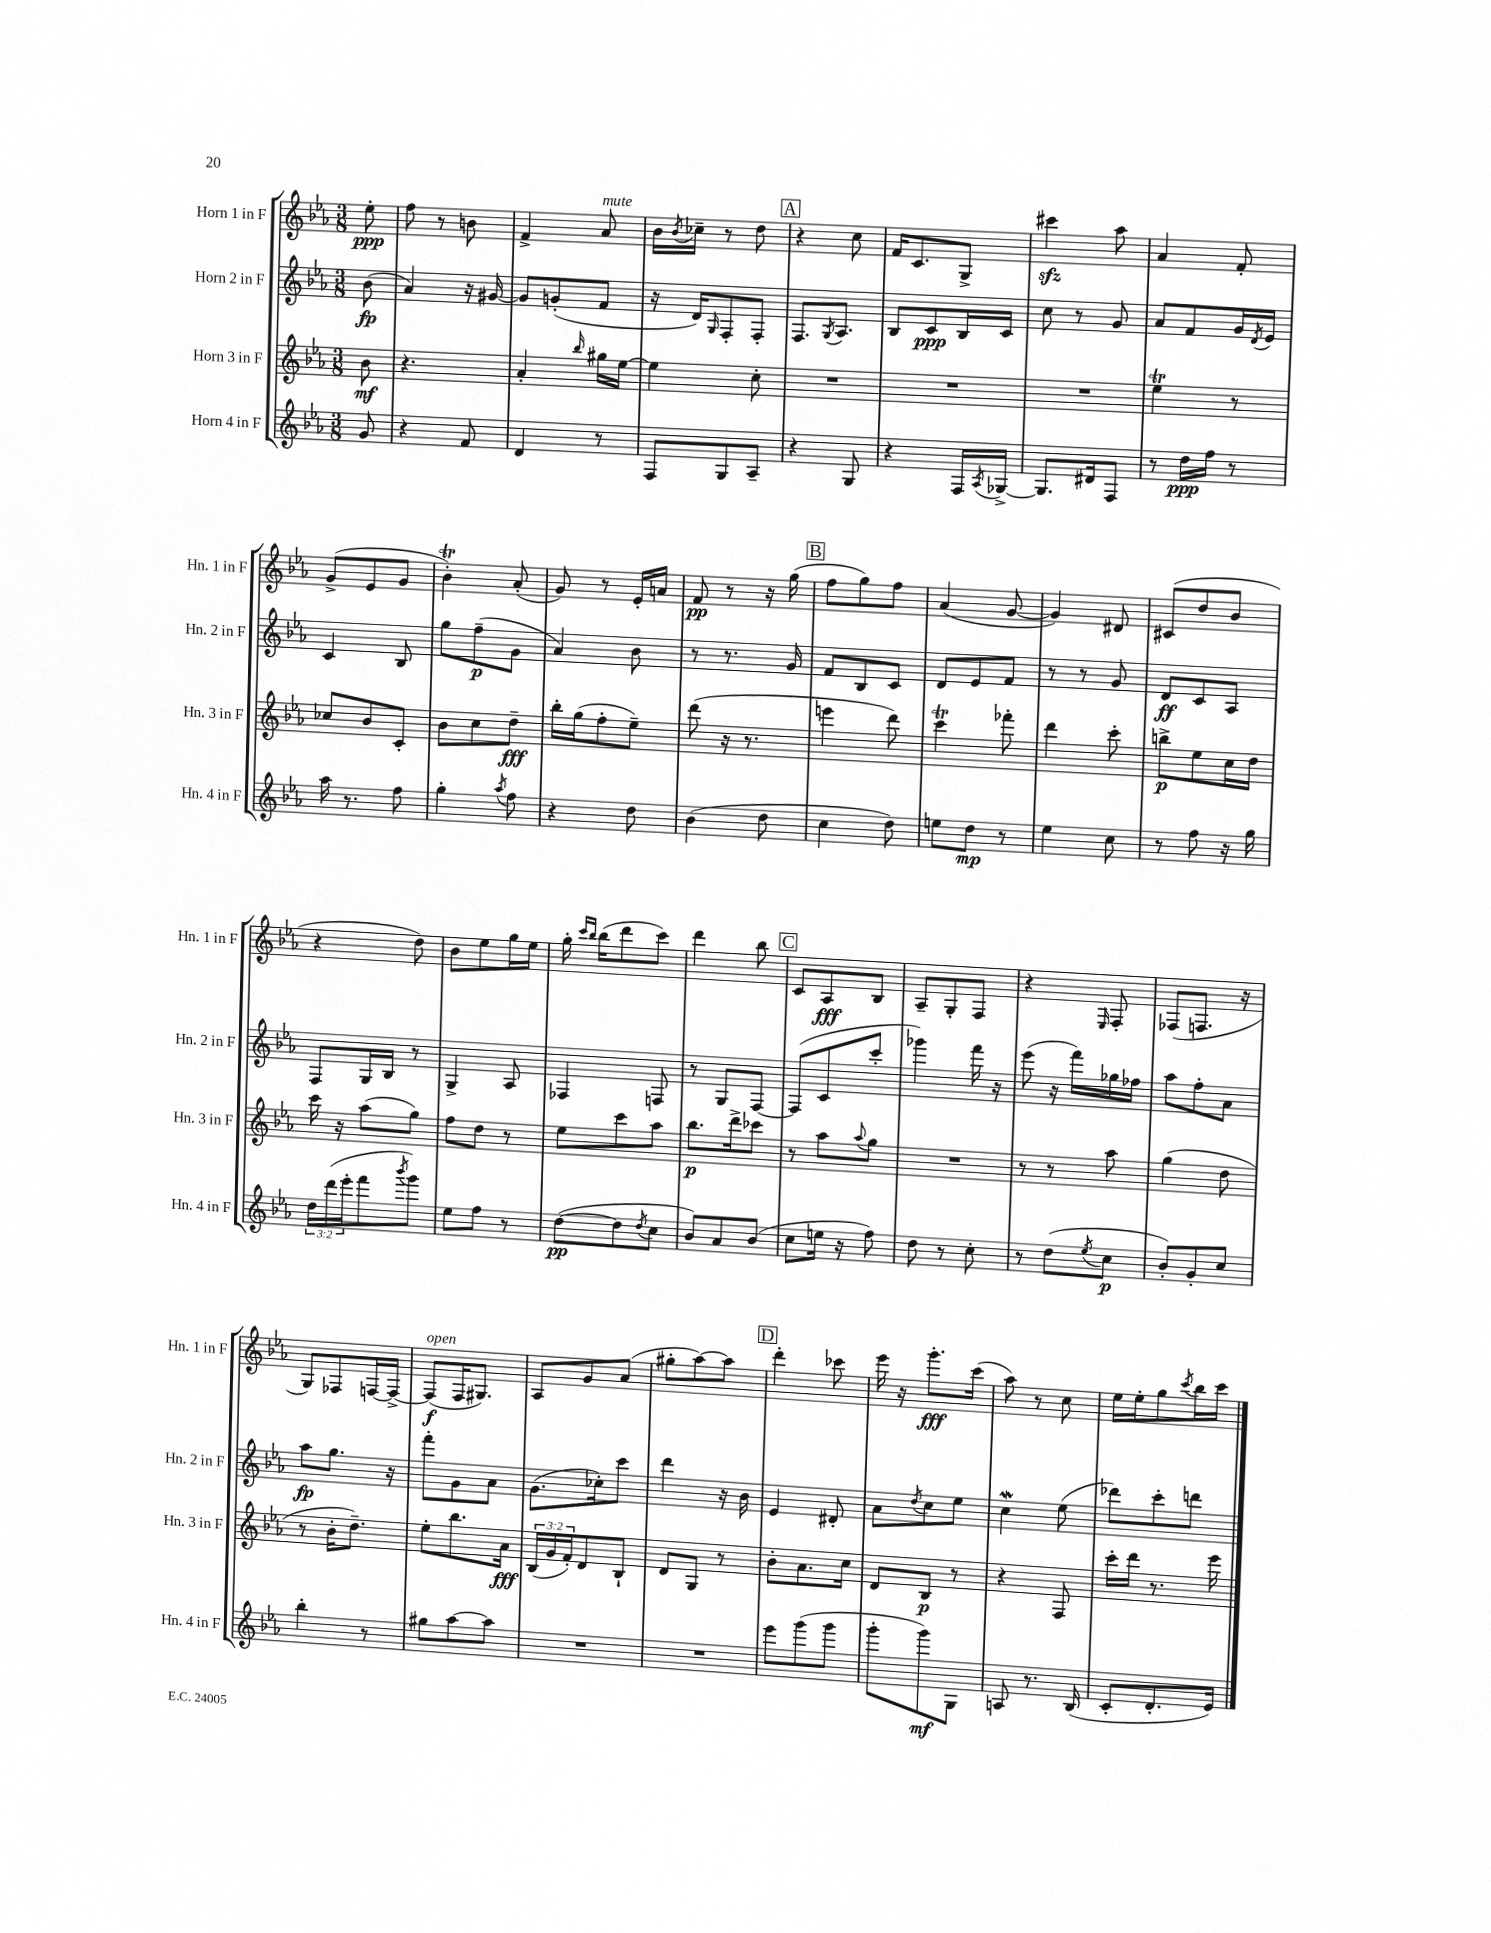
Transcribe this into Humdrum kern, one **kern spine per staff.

**kern	**dynam	**kern	**dynam	**kern	**dynam	**kern	**dynam
*part4	*part4	*part3	*part3	*part2	*part2	*part1	*part1
*staff4	*staff4	*staff3	*staff3	*staff2	*staff2	*staff1	*staff1
*I"Horn 4 in F	*	*I"Horn 3 in F	*	*I"Horn 2 in F	*	*I"Horn 1 in F	*
*I'Hn. 4 in F	*	*I'Hn. 3 in F	*	*I'Hn. 2 in F	*	*I'Hn. 1 in F	*
*clefG2	*	*clefG2	*	*clefG2	*	*clefG2	*
*k[b-e-a-]	*	*k[b-e-a-]	*	*k[b-e-a-]	*	*k[b-e-a-]	*
*M3/8	*	*M3/8	*	*M3/8	*	*M3/8	*
=	=	=	=	=	=	=	=
8g/	.	8b-\	mf	(8b-\	fp	8ee-'\	ppp
=1	=1	=1	=1	=1	=1	=1	=1
4r	.	4.r	.	4a-/)	.	8ff\	.
.	.	.	.	.	.	8r	.
8f/	.	.	.	16r	.	8bn\	.
.	.	.	.	[16g#X/	.	.	.
=2	=2	=2	=2	=2	=2	=2	=2
4d/	.	4a-'/	.	8g#/L]	.	4f^/	.
.	.	.	.	(8gn'/	.	.	.
.	.	16qqbb-/	.	.	.	.	.
!	!	!	!	!	!	!LO:TX:a:i:t=mute	!
8r	.	16gg#X\LL	.	8f/J	.	8a-/	.
.	.	[16ee-\JJ	.	.	.	.	.
=3	=3	=3	=3	=3	=3	=3	=3
8F/L	.	4ee-\]	.	16r	.	16b-\LL	.
.	.	.	.	.	.	8qb-/	.
.	.	.	.	16d/KL)	.	16cc-X~\JJ	.
.	.	.	.	16qqG/	.	.	.
8G/	.	.	.	8F'/	.	8r	.
8A-~/J	.	8cc'\	.	8F'/J	.	8dd\	.
!!LO:REH:place=s1:t=A
=4	=4	=4	=4	=4	=4	=4	=4
4r	.	4.r	.	8.F/L	.	4r	.
.	.	.	.	8qG/	.	.	.
.	.	.	.	8.A-/J	.	.	.
8G/	.	.	.	.	.	8cc\	.
=5	=5	=5	=5	=5	=5	=5	=5
4r	.	4.r	.	8B-/L	.	16f/KL	.
.	.	.	.	.	.	8.c/	.
.	.	.	.	8c/	ppp	.	.
16F/LL	.	.	.	16B-/L	.	8G^/J	.
8qA-/	.	.	.	.	.	.	.
[16G-X^/JJ	.	.	.	16c/JJ	.	.	.
=6	=6	=6	=6	=6	=6	=6	=6
8.G-/L]	.	4.r	.	8cc\	.	4ccc#Xzz\	.
.	.	.	.	8r	.	.	.
16d#X/k	.	.	.	.	.	.	.
8F/J	.	.	.	8g/	.	8aa-\	.
=7	=7	=7	=7	=7	=7	=7	=7
8r	.	4ee-T\	.	8a-/L	.	4a-/	.
16dd\LL	ppp	.	.	8f/	.	.	.
16ff\JJ	.	.	.	.	.	.	.
8r	.	8r	.	16g/L	.	8f'/	.
.	.	.	.	8qd/	.	.	.
.	.	.	.	16e-/JJ	.	.	.
!!LO:LB:g=z
=8	=8	=8	=8	=8	=8	=8	=8
16aa-\	.	8cc-X/L	.	4c/	.	(8g^/L	.
8.r	.	.	.	.	.	.	.
.	.	8b-/	.	.	.	8e-/	.
8ff\	.	8c'/J	.	8B-/	.	8g/J	.
=9	=9	=9	=9	=9	=9	=9	=9
4gg'\	.	8b-\L	.	8gg\L	.	4b-T'\)	.
.	.	8cc\	.	(8ff~\	p	.	.
8qaa-/	.	.	.	.	.	.	.
8ff\	.	8dd~\J	fff	8g\J	.	(8a-'/	.
=10	=10	=10	=10	=10	=10	=10	=10
4r	.	16bb-'\LL	.	4a-/)	.	8g/)	.
.	.	(16gg\J	.	.	.	.	.
.	.	8ff'\	.	.	.	8r	.
8dd\	.	8ee-~\J)	.	8b-\	.	16e-'/LL	.
.	.	.	.	.	.	16an/JJ	.
=11	=11	=11	=11	=11	=11	=11	=11
(4b-\	.	(8ddd\	.	8r	.	8f/	pp
.	.	16r	.	8.r	.	8r	.
.	.	8.r	.	.	.	.	.
8dd\	.	.	.	.	.	16r	.
.	.	.	.	16g/	.	(16gg\	.
!!LO:REH:place=s1:t=B
=12	=12	=12	=12	=12	=12	=12	=12
4cc\	.	4eeen\	.	8f/L	.	8ff\L	.
.	.	.	.	8B-/	.	8gg\)	.
8dd\)	.	8ddd\)	.	8c/J	.	8ff\J	.
=13	=13	=13	=13	=13	=13	=13	=13
8een\L	.	4cccT\	.	8d/L	.	(4a-/	.
8dd\J	mp	.	.	8e-/	.	.	.
8r	.	8fff-X'\	.	8f/J	.	[8g/	.
=14	=14	=14	=14	=14	=14	=14	=14
4ee-\	.	4ddd\	.	8r	.	4g/])	.
.	.	.	.	8r	.	.	.
8cc\	.	8ccc'\	.	8g/	.	8d#X/	.
=15	=15	=15	=15	=15	=15	=15	=15
8r	.	8bbn^\L	p	8d/L	ff	(8c#X/L	.
8ff\	.	8ee-\	.	8c/	.	8dd/	.
16r	.	16cc\L	.	8A-/J	.	8b-/J	.
16gg\	.	16dd\JJ	.	.	.	.	.
!!LO:LB:g=z
=16	=16	=16	=16	=16	=16	=16	=16
24dd\LL	.	16ccc\	.	8F/L	.	4r	.
(24ddd\	.	.	.	.	.	.	.
.	.	16r	.	.	.	.	.
24eee-'\J	.	.	.	.	.	.	.
8fff\	.	(8aa-\L	.	16G/L	.	.	.
.	.	.	.	16B-/JJ	.	.	.
8qbbb-/	.	.	.	.	.	.	.
8ggg\J)	.	8gg\J)	.	8r	.	8dd\)	.
=17	=17	=17	=17	=17	=17	=17	=17
8ee-\L	.	8ff\L	.	4G^/	.	8b-\L	.
8ff\J	.	8dd\J	.	.	.	8ee-\	.
8r	.	8r	.	8A-/	.	16gg\L	.
.	.	.	.	.	.	16ee-\JJ	.
=18	=18	=18	=18	=18	=18	=18	=18
([8dd\L	pp	8ee-\L	.	4F-X/	.	16gg'\	.
.	.	.	.	.	.	16qqccc/LL	.
.	.	.	.	.	.	16qqbb-/JJ	.
.	.	.	.	.	.	(16bb-\KL	.
8dd\]	.	8ccc\	.	.	.	8ddd\	.
8qdd/	.	.	.	.	.	.	.
8cc\J	.	8aa-\J	.	8Fn/	.	8ccc\J)	.
=19	=19	=19	=19	=19	=19	=19	=19
8b-/L)	.	8.bb-\L	p	8r	.	4ddd\	.
8a-/	.	.	.	8G/L	.	.	.
.	.	16ddd^\k	.	.	.	.	.
(8b-/J	.	8ccc-X\J	.	[8F/J	.	8bb-\	.
!!LO:REH:place=s1:t=C
=20	=20	=20	=20	=20	=20	=20	=20
8cc\L	.	8r	.	(8F/L]	.	8c/L	.
16een\Jk	.	8aa-\L	.	8c/	.	8A-/	fff
16r	.	.	.	.	.	.	.
.	.	8qqaa-/	.	.	.	.	.
8ff\)	.	8gg\J	.	8ccc'/J	.	8B-/J	.
=21	=21	=21	=21	=21	=21	=21	=21
8dd\	.	4.r	.	4ggg-X\)	.	8A-~/L	.
8r	.	.	.	.	.	8G'/	.
8cc'\	.	.	.	16fff\	.	8F/J	.
.	.	.	.	16r	.	.	.
=22	=22	=22	=22	=22	=22	=22	=22
8r	.	8r	.	(8eee-\	.	4r	.
(8dd\L	.	8r	.	16r	.	.	.
.	.	.	.	16fff\LL)	.	.	.
8qee-/	.	.	.	.	.	16qqE-/	.
8cc\J	p	8aa-\	.	16gg-X\	.	8F'/	.
.	.	.	.	16ff-X\JJ	.	.	.
=23	=23	=23	=23	=23	=23	=23	=23
8b-'/L)	.	(4gg\	.	8aa-\L	.	(8F-X/L	.
8g'/	.	.	.	8ff'\	.	8.Fn/J	.
8cc/J	.	8dd\	.	8a-\J	.	.	.
.	.	.	.	.	.	16r	.
!!LO:LB:g=z
=24	=24	=24	=24	=24	=24	=24	=24
4bb-'\	.	8r	.	8aa-\L	fp	8G/L)	.
.	.	16b-'\KL	.	8.gg\J	.	8F-X/	.
.	.	8.dd~\J)	.	.	.	.	.
8r	.	.	.	.	.	[16Fn/L	.
.	.	.	.	16r	.	16F^/JJ_	.
=25	=25	=25	=25	=25	=25	=25	=25
!	!	!	!	!	!	!LO:TX:a:i:t=open	!
8gg#X\L	.	8ee-'\L	.	8fff'\L	.	(8F/L]	f
[8aa-\	.	8.bb-\	.	8g\	.	16F/K	.
.	.	.	.	.	.	8.G#X/J)	.
8aa-\J]	.	.	.	8a-\J	.	.	.
.	.	16a-\Jk	fff	.	.	.	.
=26	=26	=26	=26	=26	=26	=26	=26
4.r	.	(24B-/LL	.	(8.g\L	.	8A-/L	.
.	.	24g/	.	.	.	.	.
.	.	24f'/J)	.	.	.	.	.
.	.	8d/	.	.	.	8g/	.
.	.	.	.	16cc-X'\k)	.	.	.
.	.	8B-`/J	.	8ccc\J	.	(8a-/J	.
=27	=27	=27	=27	=27	=27	=27	=27
4.r	.	8d/L	.	4ddd\	.	8gg#X'\L	.
.	.	8G/J	.	.	.	[8aa-\)	.
.	.	8r	.	16r	.	8aa-\J]	.
.	.	.	.	16b-\	.	.	.
!!LO:REH:place=s1:t=D
=28	=28	=28	=28	=28	=28	=28	=28
8eee-\L	.	8b-'\L	.	4e-/	.	4ddd'\	.
(8ggg\	.	8.a-\	.	.	.	.	.
8ggg\J	.	.	.	8d#X'/	.	8ccc-X\	.
.	.	16cc\Jk	.	.	.	.	.
=29	=29	=29	=29	=29	=29	=29	=29
8ggg'\L	.	8d/L	.	8a-\L	.	16eee-\	.
.	.	.	.	.	.	16r	.
.	.	.	.	8qdd/	.	.	.
8ggg\)	mf	8B-/J	p	8cc\	.	8.ggg'\L	fff
8G\J	.	8r	.	8ee-\J	.	.	.
.	.	.	.	.	.	(16ccc\Jk	.
=30	=30	=30	=30	=30	=30	=30	=30
8An/	.	4r	.	4ccW\	.	8aa-\)	.
8.r	.	.	.	.	.	8r	.
.	.	8F/	.	(8ee-\	.	8cc\	.
(16B-/	.	.	.	.	.	.	.
=31	=31	=31	=31	=31	=31	=31	=31
8c'/L	.	16ccc'\LL	.	8ddd-X\L)	.	16ee-\LL	.
.	.	16ddd\JJ	.	.	.	16ee-'\J	.
8.d'/	.	8.r	.	8ccc'\	.	8gg\	.
.	.	.	.	.	.	8qccc/	.
.	.	.	.	8dddn\J	.	16bb-\L	.
16e-/Jk)	.	16eee-\	.	.	.	16ccc\JJ	.
==	==	==	==	==	==	==	==
*-	*-	*-	*-	*-	*-	*-	*-
